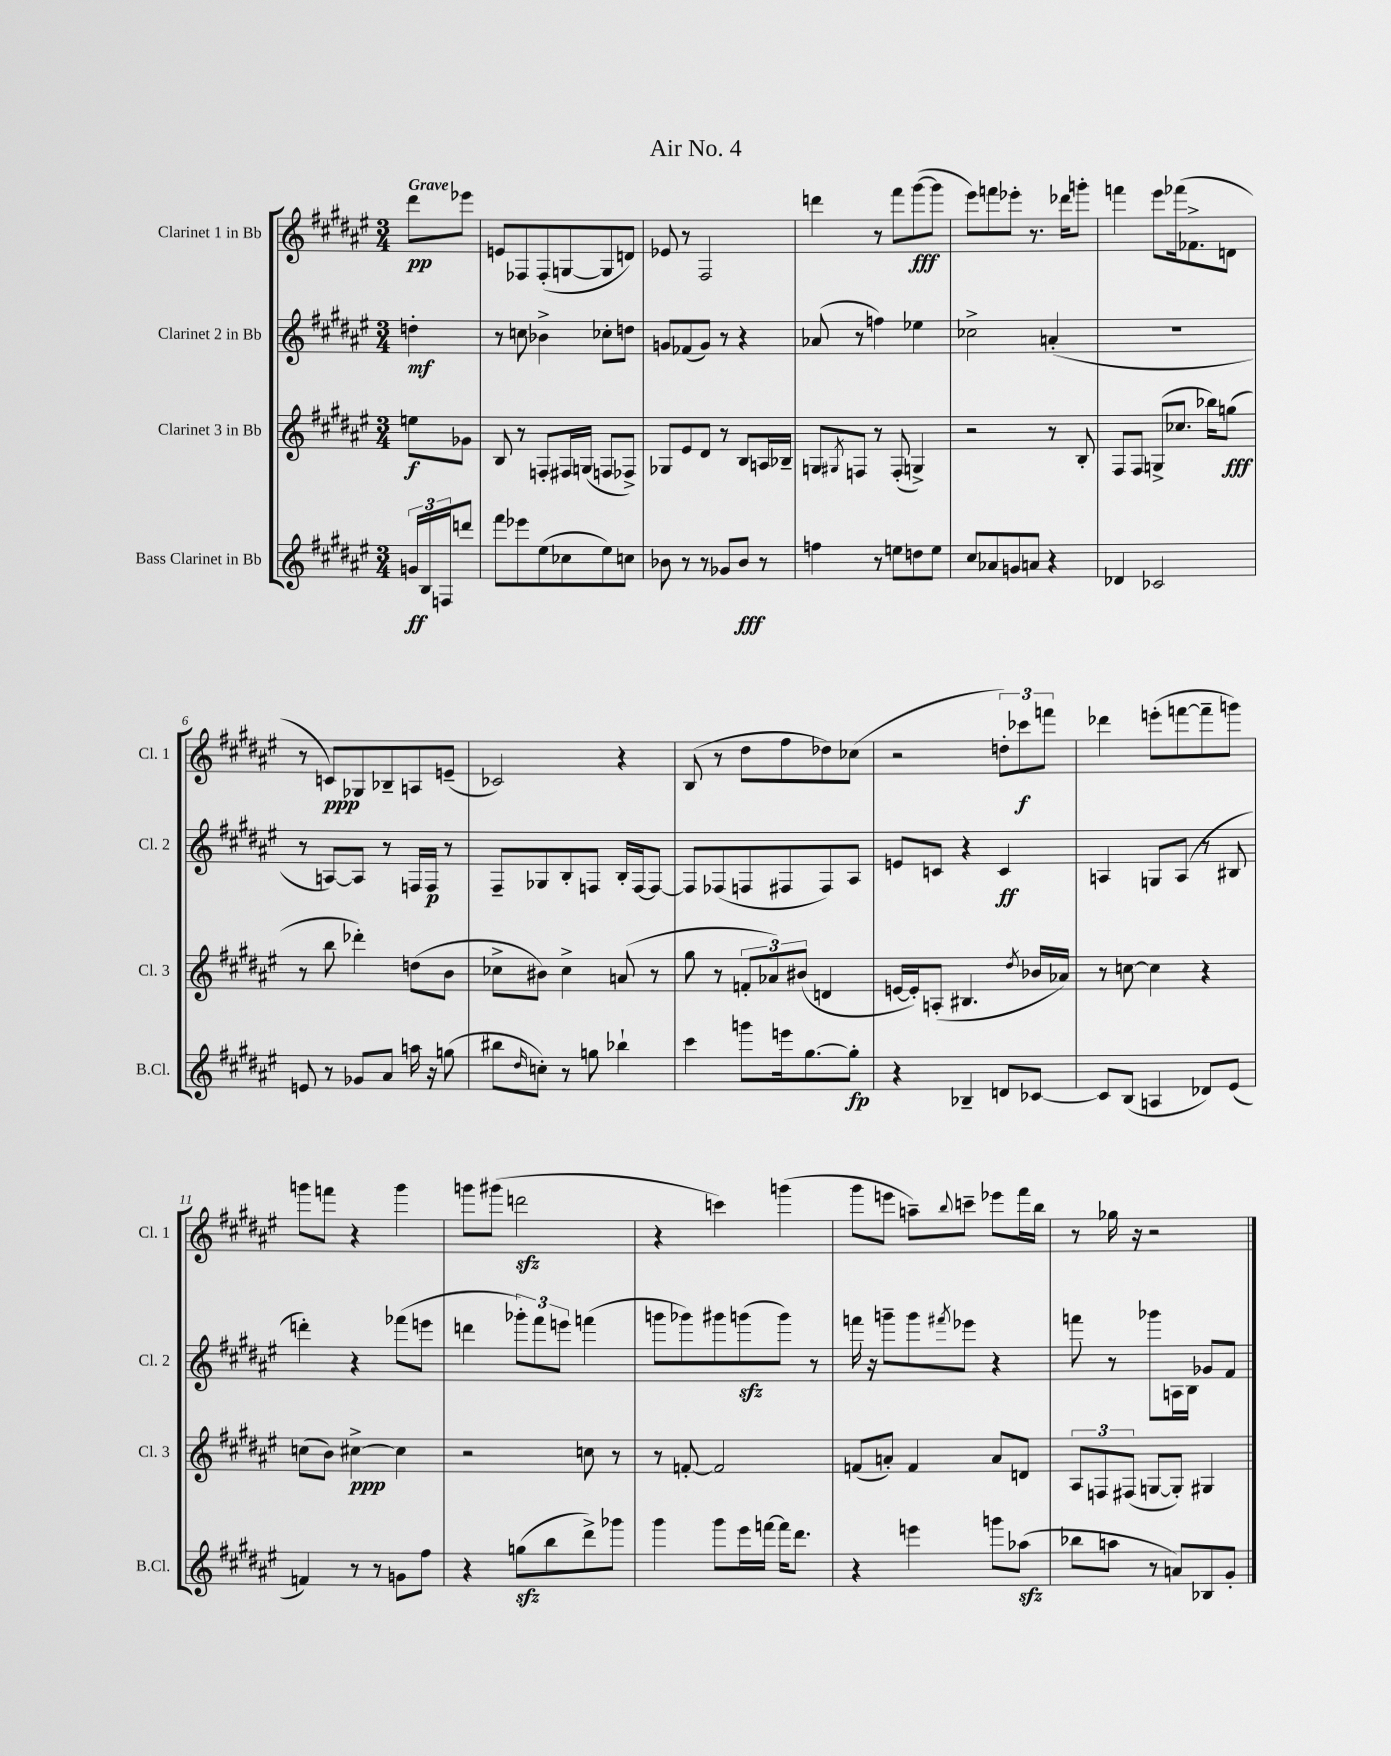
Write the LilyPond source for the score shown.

\header { title = "Air No. 4" }
<<
\new StaffGroup <<
\new Staff = "s0" \with { instrumentName = "Clarinet 1 in Bb" shortInstrumentName = "Cl. 1" } {
    \clef treble \key fis \major \numericTimeSignature \time 3/4 \partial 4 \tempo "Grave"
    dis'''8\pp ees'''8 |
    e'8 fes8 fes8-.( g8~ g8 d'8) |
    ees'8 r8 fis2 |
    d'''4 r8 fis'''8 gis'''8~\fff( gis'''8 |
    eis'''8) f'''8 ees'''8-. r8. des'''16 g'''8-. |
    f'''4 eis'''8 fes'''16( fes'8.-> d'8 |
    r8 c'8\ppp) ges8 bes8-- a8 e'8--( |
    ces'2) r4 |
    b8( r8 dis''8 fis''8 des''8) ces''8( |
    r2 \tuplet 3/2 { d''8-.) ces'''8\f f'''8 } |
    des'''4 e'''8-.( f'''8~ f'''8-- g'''8) |
    g'''8 f'''8 r4 g'''4 |
    g'''8 gis'''8( d'''2\sfz |
    r4 c'''4) g'''4( |
    gis'''8 e'''8 a''8--) \appoggiatura { b''8 } c'''8-- ees'''8 fis'''16 b''16 |
    r8 ges''16 r16 r2 \bar "|." |
}
\new Staff = "s1" \with { instrumentName = "Clarinet 2 in Bb" shortInstrumentName = "Cl. 2" } {
    \clef treble \key fis \major \numericTimeSignature \time 3/4 \partial 4
    d''4-.\mf |
    r8 c''8 bes'4-> ces''8-. d''8 |
    g'8 fes'8( g'8) r8 r4 |
    aes'8( r8 f''4) ees''4 |
    ces''2-> a'4-.( |
    R2. |
    r8 a8~) a8 r8 f16 f16\p r8 |
    fis8-- ges8 b8-. f8 b16-. f16~ f8~ |
    f8 fes8( f8 fis8 fis8) ais8 |
    e'8 c'8 r4 c'4\ff |
    a4 g8 a8( r8 bis8 |
    d'''4-.) r4 fes'''8( e'''8 |
    d'''4 \tuplet 3/2 { ges'''8-.) fis'''8 e'''8 } f'''4( |
    g'''8 ges'''8) gis'''8 g'''8\sfz( g'''8) r8 |
    f'''16 r16 g'''8-- g'''8 \acciaccatura { fis'''8 } ees'''8 r4 |
    f'''8 r8 ges'''8 a16 b16 ges'8 fis'8 \bar "|." |
}
\new Staff = "s2" \with { instrumentName = "Clarinet 3 in Bb" shortInstrumentName = "Cl. 3" } {
    \clef treble \key fis \major \numericTimeSignature \time 3/4 \partial 4
    e''8\f ges'8 |
    b8 r8 f8-. fis16 g16( f8 fes8->) |
    ges8 eis'8 dis'8 r8 b8 a16 bes16-- |
    g8 \acciaccatura { gis8 } f8 r8 f8-.( g4->) |
    r2 r8 b8-. |
    fis8 fis8 g8->( ces''8. bes''16) g''8\fff( |
    r8 b''8 des'''4-.) d''8( b'8 |
    ces''8-> bis'8) ces''4-> a'8( r8 |
    gis''8 r8 \tuplet 3/2 { f'8-. aes'8) bis'8( } d'4 |
    e'16~ e'16-.) a8-.( bis4. \acciaccatura { dis''8 } bes'16 aes'16) |
    r8 c''8~ c''4 r4 |
    c''8( b'8) cis''4~->\ppp cis''4 |
    r2 c''8 r8 |
    r8 f'8~-. f'2 |
    f'8( a'8-.) f'4 a'8 d'8 |
    \tuplet 3/2 { ais8 f8 fis8( } g8~ g8-.) gis4 \bar "|." |
}
\new Staff = "s3" \with { instrumentName = "Bass Clarinet in Bb" shortInstrumentName = "B.Cl." } {
    \clef treble \key fis \major \numericTimeSignature \time 3/4 \partial 4
    \tuplet 3/2 { g'16\ff b16 f16 } d'''8 |
    fis'''8 ees'''8 eis''8( ces''8 eis''8) c''8 |
    bes'8 r8 r8 ges'8 bes'8\fff r8 |
    f''4 r8 e''8 d''8 e''8 |
    cis''8 aes'8 g'8 a'8 r4 |
    des'4 ces'2 |
    e'8 r8 ges'8 ais'8 a''16 r16 g''8( |
    bis''8 \grace { dis''16 } c''8-.) r8 g''8 bes''4-! |
    cis'''4 g'''8 e'''16 gis''8.~ gis''8-.\fp |
    r4 bes4-- d'8 ces'8~ |
    ces'8 b8( a4 des'8) eis'8( |
    f'4) r8 r8 g'8 fis''8 |
    r4 g''8\sfz( b''8 dis'''8->) ges'''8 |
    gis'''4 gis'''8 eis'''16 f'''16~ f'''16 dis'''8. |
    r4 e'''4 g'''8 aes''8\sfz( |
    bes''8 a''8 r8 a'8) bes8 gis'8-. \bar "|." |
}
>>
>>
